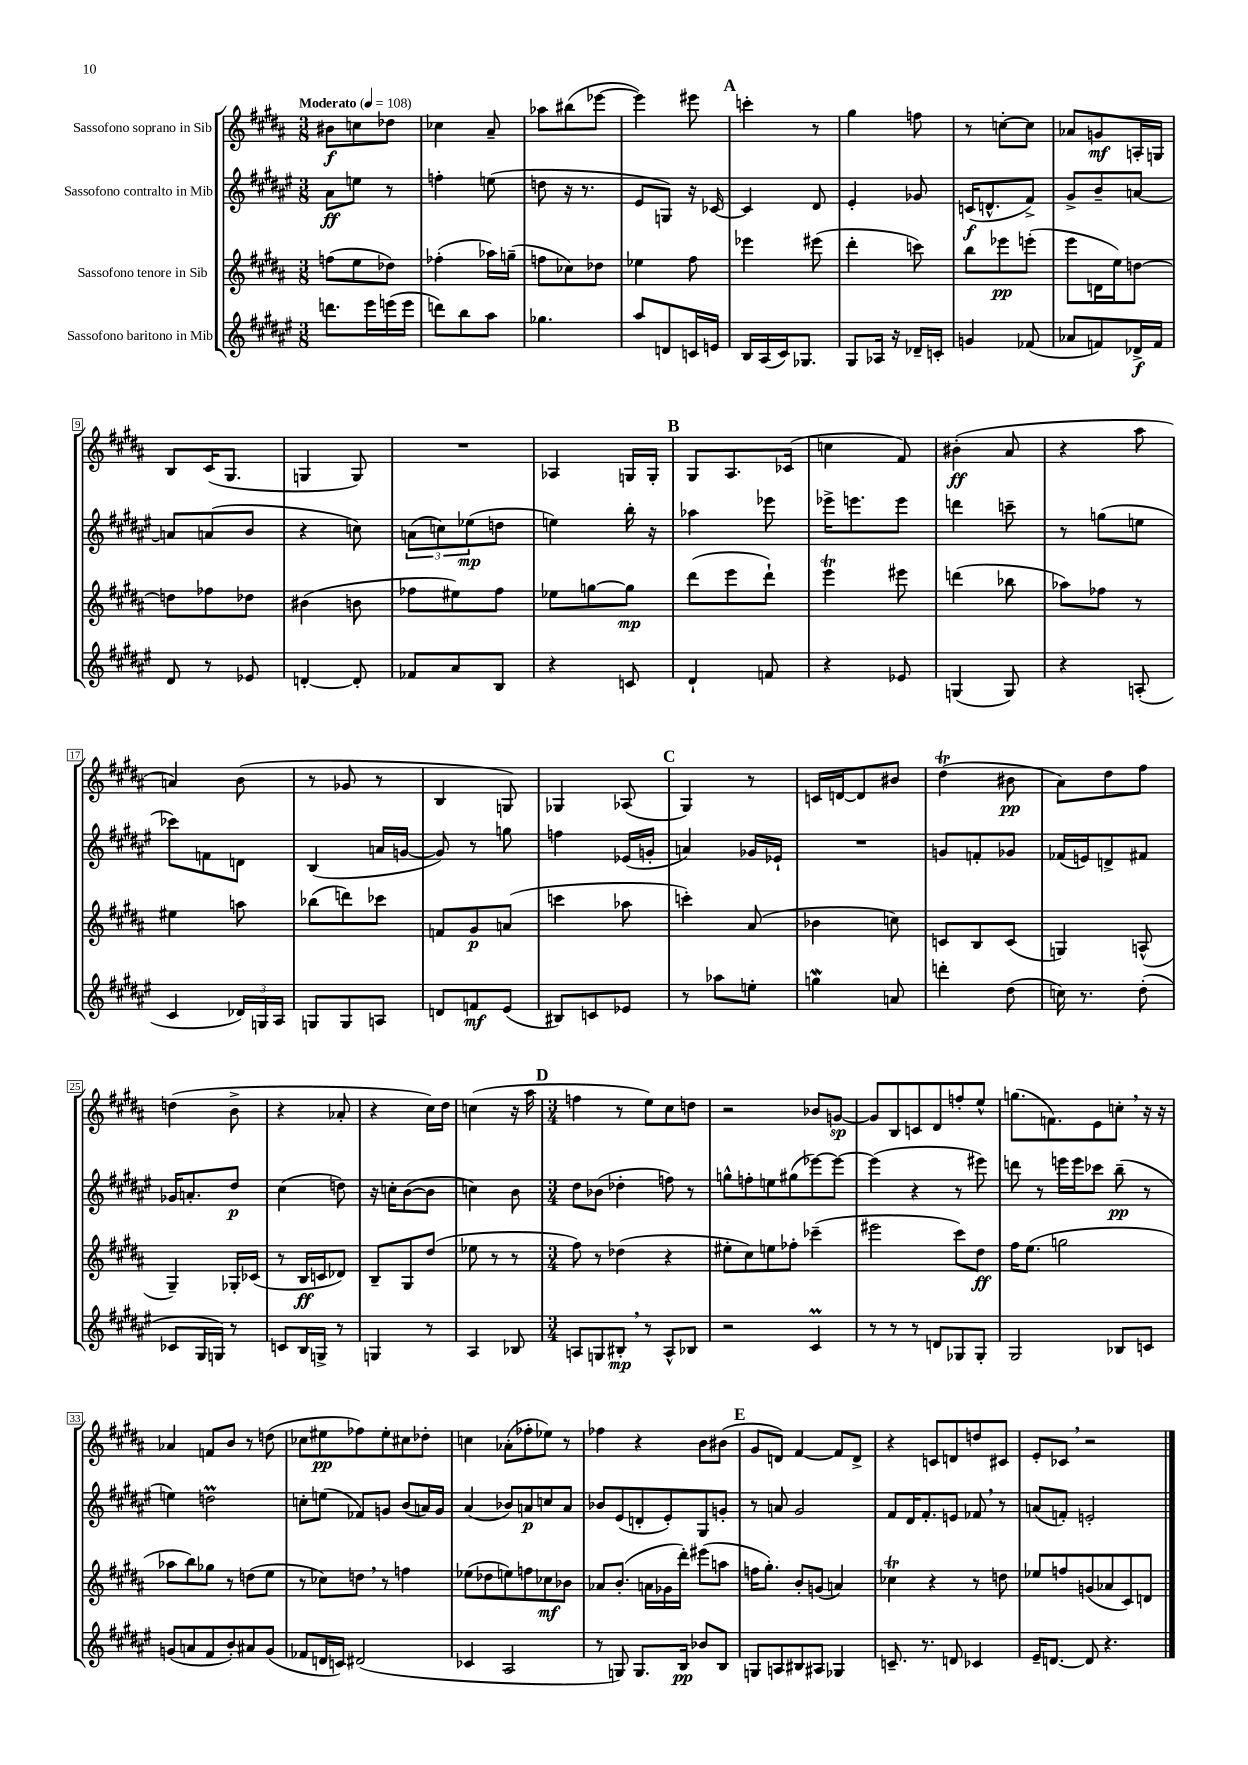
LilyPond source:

<<
\new StaffGroup <<
\new Staff = "s0" \with { instrumentName = "Sassofono soprano in Sib" } {
    \clef treble \key b \major \numericTimeSignature \time 3/8 \tempo "Moderato" 4 = 108
    bis'8\f c''8 des''8 |
    ces''4 ais'8-- |
    aes''8 bis''8( ees'''8~ |
    ees'''4) eis'''8 |
    \mark \markup { \bold "A" } c'''4-. r8 |
    gis''4 f''8 |
    r8 c''8~-. c''8 |
    aes'8 g'8\mf a16-. g16 |
    b8 cis'16( gis8. |
    g4 g8) |
    R4. |
    aes4 g16 g16-. |
    \mark \markup { \bold "B" } gis8 ais8. ces'16( |
    c''4 fis'8) |
    bis'4-.\ff( ais'8 |
    r4 ais''8 |
    a'4) b'8( |
    r8 ges'8 r8 |
    b4 g8) |
    ges4 aes8( |
    \mark \markup { \bold "C" } gis4) r8 |
    c'16 d'16~ d'8 bis'8 |
    dis''4\trill( bis'8\pp |
    ais'8) dis''8 fis''8 |
    d''4( b'8-> |
    r4 aes'8-. |
    r4 cis''16) dis''16 |
    c''4( r16 ais''16 |
    \mark \markup { \bold "D" } \numericTimeSignature \time 3/4 f''4 r8 e''8) cis''8 d''8 |
    r2 bes'8 g'8~\sp |
    g'8 b8 c'8 dis'8 f''8-. e''8-^ |
    g''8.( f'8.) e'8 c''8-. \breathe r16 r16 |
    aes'4 f'8 b'8 r8 d''8( |
    ces''8 eis''8\pp fes''8) eis''8-. cis''8 des''8-. |
    c''4 aes'8-.( fes''8-. ees''8) r8 |
    fes''4 r4 b'8 bis'8( |
    \mark \markup { \bold "E" } gis'8 d'8) fis'4~ fis'8 d'8-> |
    r4 c'8 d'8 d''8 cis'8 |
    e'8-. ces'8 \breathe r2 \bar "|." |
}
\new Staff = "s1" \with { instrumentName = "Sassofono contralto in Mib" } {
    \clef treble \key fis \major \numericTimeSignature \time 3/8
    ais'8\ff e''8 r8 |
    f''4-. e''8( |
    d''8 r16 r8. |
    eis'8 g8) r16 ces'16~ |
    \mark \markup { \bold "A" } ces'4 dis'8 |
    eis'4-. ges'8 |
    c'16\f( d'8.-^ fis'8->) |
    gis'8-> b'8-- a'8~ |
    a'8 a'8( b'8 |
    r4 c''8) |
    \tuplet 3/2 { a'8( c''8) ees''8\mp( } d''8 |
    e''4) b''16-. r16 |
    \mark \markup { \bold "B" } aes''4 ees'''8 |
    ees'''16-> e'''8. e'''8 |
    d'''4 c'''8-- |
    r8 g''8( e''8 |
    ces'''8) f'8 d'8 |
    b4( a'16 g'16~ |
    g'8) r8 g''8 |
    f''4 ees'16( g'16-. |
    \mark \markup { \bold "C" } a'4) ges'16 ees'16-! |
    R4. |
    g'8 f'8-. ges'8 |
    fes'16( e'16) d'8-> fis'8 |
    ges'16 a'8.-. dis''8\p |
    cis''4( d''8) |
    r16 c''16-. b'8~( b'8 |
    c''4) b'8 |
    \mark \markup { \bold "D" } \numericTimeSignature \time 3/4 dis''8 bes'8( des''4-. f''8) r8 |
    g''8-^ f''8-. e''8 gis''8( ees'''8~) ees'''8~ |
    ees'''4( r4 r8 eis'''8) |
    d'''8 r8 e'''16 e'''16 ces'''8 b''8--\pp( r8 |
    e''4) d''2\prall |
    c''8-. e''8( fes'8) g'8 b'8( a'16) g'16 |
    ais'4( bes'8) a'8\p c''8 a'8 |
    bes'8 eis'8( d'8-. eis'8-.) gis8 g'8-. |
    \mark \markup { \bold "E" } r8 a'8 gis'2 |
    fis'8 dis'16 fis'8.-. e'8 fes'8 \breathe r8 |
    a'8( f'8-.) e'2-. \bar "|." |
}
\new Staff = "s2" \with { instrumentName = "Sassofono tenore in Sib" } {
    \clef treble \key b \major \numericTimeSignature \time 3/8
    f''8( e''8 des''8) |
    fes''4-.( aes''16) g''16--( |
    f''8 ces''8) des''8 |
    ees''4 fis''8 |
    \mark \markup { \bold "A" } ees'''4 eis'''8( |
    dis'''4-. c'''8) |
    b''8 ees'''8\pp e'''8-.( |
    e'''8 d'16 e''16) d''8~ |
    d''8 fes''8 des''8 |
    bis'4( b'8 |
    fes''8 eis''8) fes''8 |
    ees''8 g''8~ g''8\mp |
    \mark \markup { \bold "B" } dis'''8( e'''8 dis'''8-!) |
    e'''4\trill eis'''8 |
    d'''4( bes''8 |
    aes''8) fes''8 r8 |
    eis''4 a''8 |
    bes''8( d'''8) ces'''8 |
    f'8 gis'8\p a'8( |
    c'''4 aes''8 |
    \mark \markup { \bold "C" } c'''4-.) ais'8( |
    bes'4 c''8) |
    c'8 b8 c'8( |
    g4) a8-^( |
    gis4--) ges16-. ces'16( |
    r8 b16\ff c'16 des'8) |
    b8-- gis8 dis''8( |
    ees''8 r8 r8 |
    \mark \markup { \bold "D" } \numericTimeSignature \time 3/4 fis''8) r8 des''4( r4 |
    eis''8-. cis''8) e''8 fes''8-. ces'''4--( |
    eis'''2 cis'''8) dis''8\ff |
    fis''16 e''8.( g''2 |
    aes''8 b''8) ges''8 r8 d''8( e''8 |
    r8 ces''8) d''8 \breathe r8 f''4 |
    ees''8( des''8 e''8) f''8 ces''8\mf bes'8 |
    aes'8 b'8.-.( a'16 ges'16 dis'''16-.) eis'''8( a''8 |
    \mark \markup { \bold "E" } f''16 gis''8.-.) b'8-. g'8( a'4) |
    ces''4\trill r4 r8 d''8 |
    ees''8 f''8 g'8( aes'8 cis'8) d'8 \bar "|." |
}
\new Staff = "s3" \with { instrumentName = "Sassofono baritono in Mib" } {
    \clef treble \key fis \major \numericTimeSignature \time 3/8
    d'''8. eis'''16 e'''16( e'''16 |
    d'''8) b''8 ais''8 |
    ges''4. |
    ais''8 d'8 c'16 e'16 |
    \mark \markup { \bold "A" } b16 ais16( cis'16) ges8. |
    gis8 aes16 r16 des'16-- c'16-. |
    g'4 fes'8( |
    aes'8 f'8) des'16->\f f'16 |
    dis'8 r8 ees'8 |
    d'4~-. d'8-. |
    fes'8 ais'8 b8 |
    r4 c'8 |
    \mark \markup { \bold "B" } dis'4-! f'8 |
    r4 ees'8 |
    g4( g8) |
    r4 a8-.( |
    cis'4 \tuplet 3/2 { des'16) g16 ais16 } |
    g8 g8 a8 |
    d'8 f'8\mf eis'8( |
    bis8) c'8 ees'8 |
    \mark \markup { \bold "C" } r8 aes''8 e''8-. |
    g''4\mordent a'8 |
    d'''4-. dis''8( |
    c''16) r8. dis''8-.( |
    ces'8 gis16 g16) r8 |
    c'8 b16 g16-> r8 |
    g4 r8 |
    ais4 bes8 |
    \mark \markup { \bold "D" } \numericTimeSignature \time 3/4 a8 g8 bis8-.\mp \breathe r8 a8-^ bes8 |
    r2 cis'4\prall |
    r8 r8 r8 d'8 ges8 ges8-. |
    gis2 bes8 c'8 |
    g'8( a'8 fis'8 b'8-.) ais'8 g'8( |
    fes'8 d'16 c'16) dis'2( |
    ces'4 ais2 |
    r8 g8) g8. b16\pp bes'8 b8 |
    \mark \markup { \bold "E" } g8 a8 bis8 ais8 ges4 |
    c'8.-- r8. d'8 ces'4 |
    eis'16-- d'8.~ d'8 r4. \bar "|." |
}
>>
>>
\layout { \context { \Score \override BarNumber.stencil = #(make-stencil-boxer 0.1 0.3 ly:text-interface::print) } }
